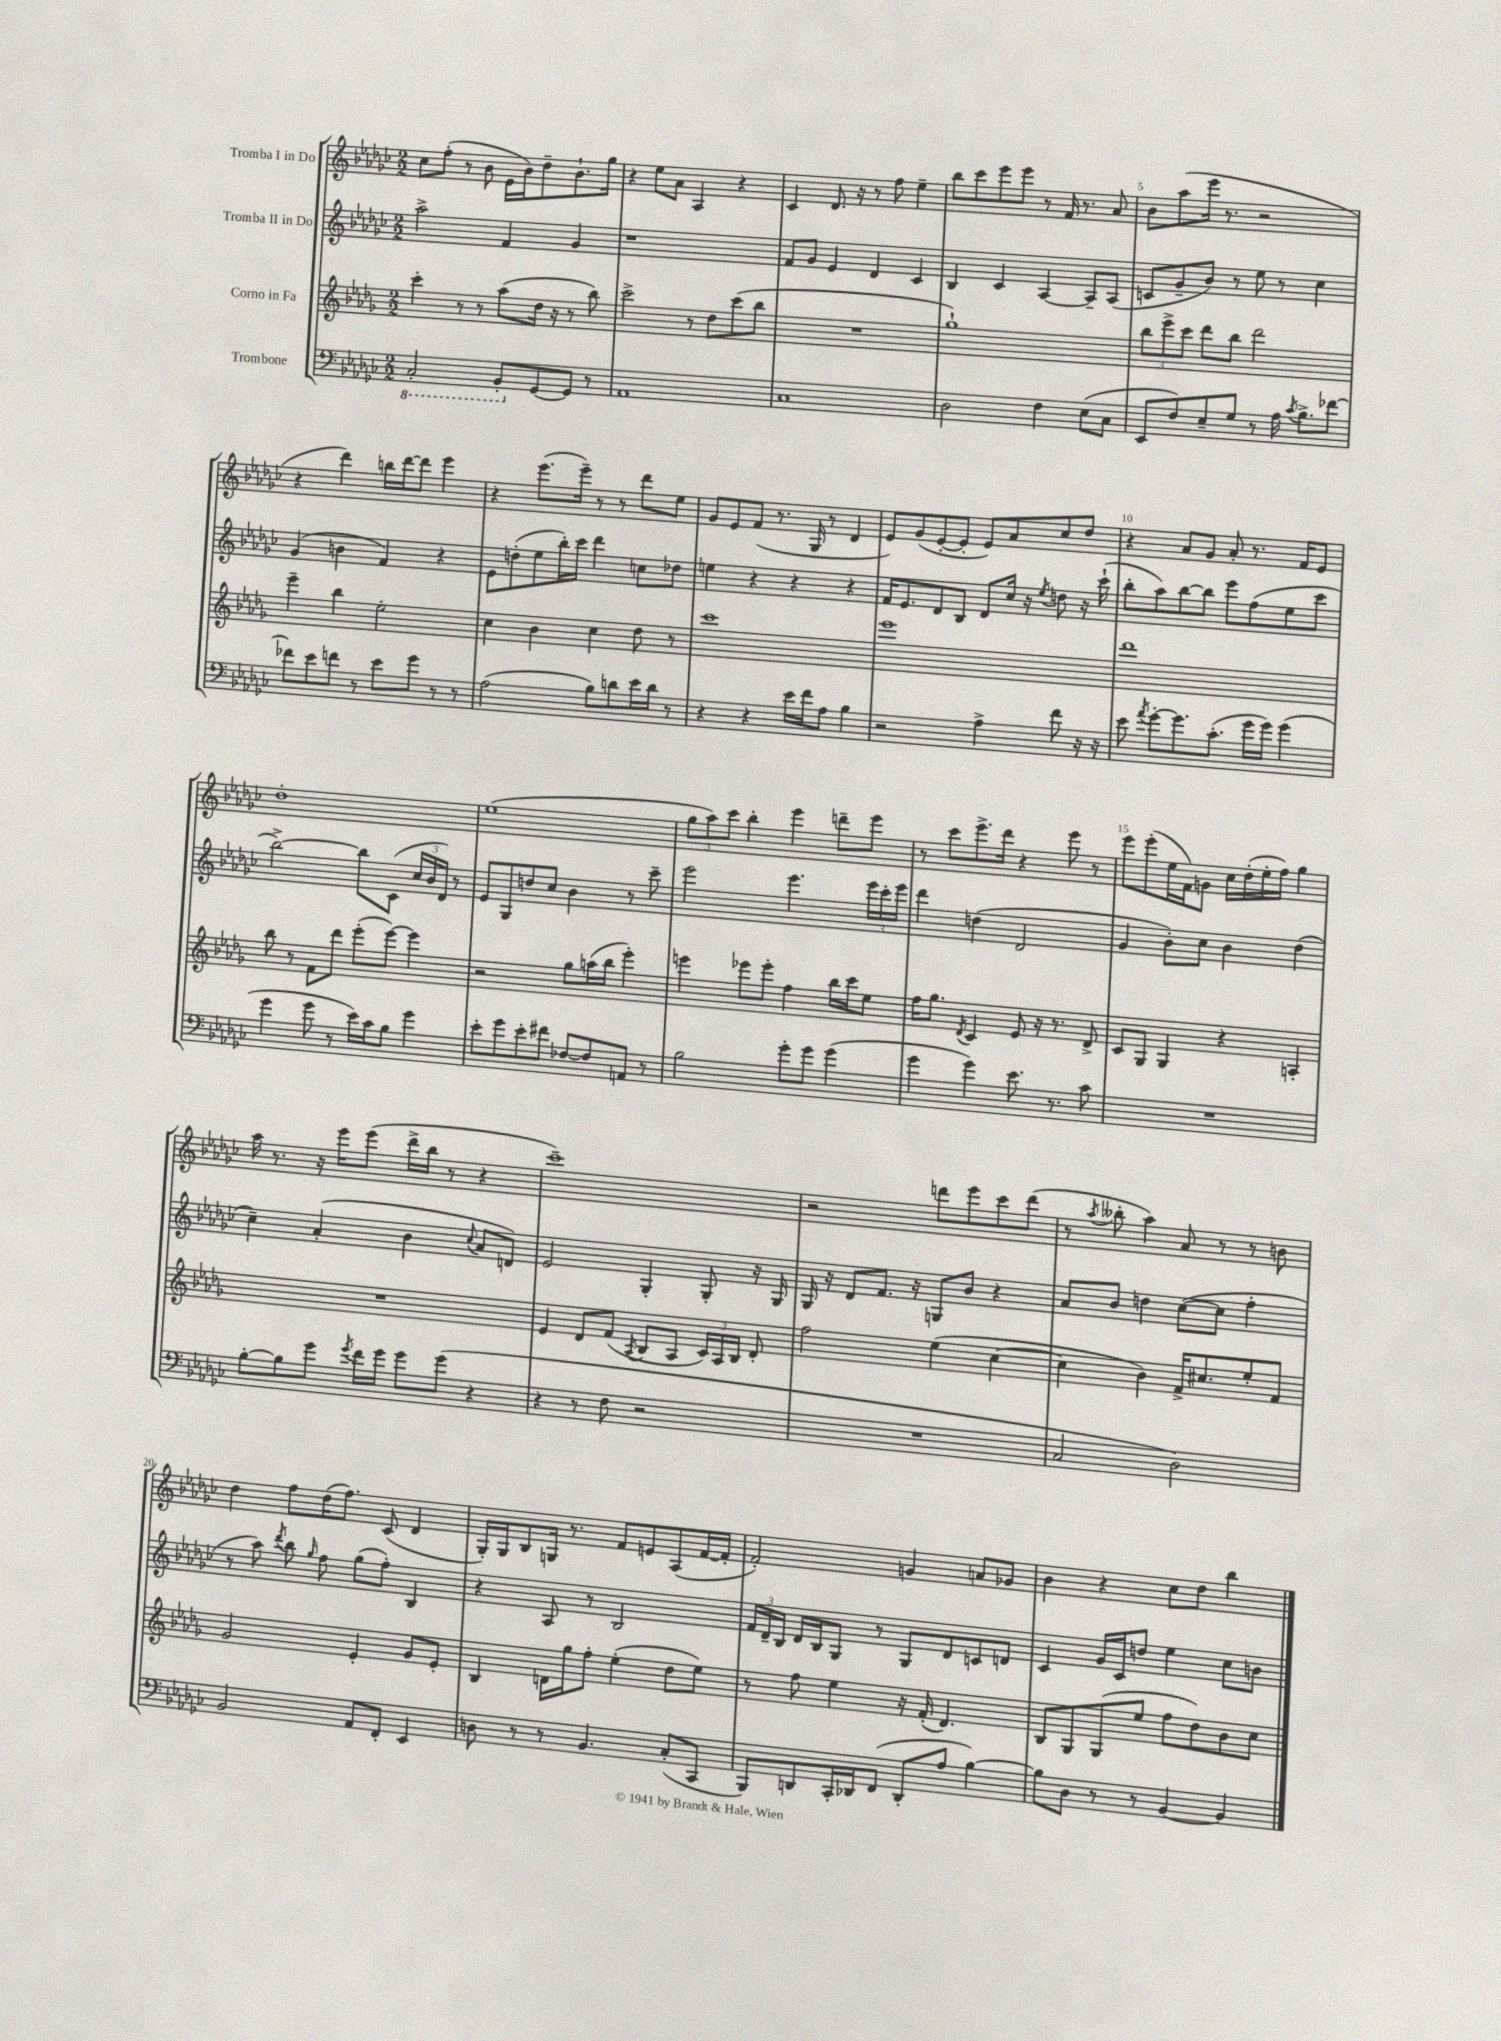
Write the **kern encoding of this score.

**kern	**kern	**kern	**kern
*staff4	*staff3	*staff2	*staff1
*clefF4	*clefG2	*clefG2	*clefG2
*k[b-e-a-d-g-c-]	*k[b-e-a-d-g-]	*k[b-e-a-d-g-c-]	*k[b-e-a-d-g-c-]
*M2/2	*M2/2	*M2/2	*M2/2
2CC-'	4ccc'	2aa-^	8cc-
.	.	.	(8ff'
.	8r	.	8r
.	8r	.	8b-
8BBB-'	(8aa-	4f	16e-
.	.	.	16b-)
[8GG-	16dd-	.	8dd-~
.	16r	.	.
8GG-]	8r	4g-	8.b-`
8r	8bb-)	.	.
.	.	.	16gg-
=	=	=	=
1AA-	2ccc^	1r	4r
.	.	.	8ee-
.	.	.	8a-
.	8r	.	4A-
.	8dd-	.	.
.	(8ccc	.	4r
.	8bb-	.	.
=	=	=	=
1C-	1r	8f	4c-
.	.	8g-	.
.	.	4e-	8.d-
.	.	.	16r
.	.	4d-	8r
.	.	.	8ff
.	.	4c-	4ee-~
=	=	=	=
2D-	1gg-`)	4B-	8bb-
.	.	.	8ccc-
.	.	4c-	8eee-
.	.	.	8eee-
4F	.	[4A-	8r
.	.	.	16f
.	.	.	8.r
(8E-	.	8A-~]	.
8C-	.	(8A-	8a-
=	=	=	=
8EE-	12bb-	8c	8b-
.	12eee-^	.	.
8F)	.	8g-~	(8aa-
.	12ccc	.	.
8E-~	8ddd-	8b-)	16eee-
.	.	.	8.r
8G-	8bb-	8r	.
8r	2ddd-	8ee-	2r
16A-	.	8r	.
8qc-	.	.	.
8.B-^	.	.	.
.	.	4cc-	.
[8f-	.	.	.
=	=	=	=
8f-]	4eee-~	(4g-	4r
8e-	.	.	.
8f	4bb-	4b	4ddd-)
8r	.	.	.
8e-	2ee-'	4f)	16bb
.	.	.	[16ddd-
8g-	.	.	8ddd-]
8r	.	4r	4eee-
8r	.	.	.
=	=	=	=
(2A-	4cc	8e-	4r
.	.	(8dd'	.
.	4b-	8ee-	(8.eee-
.	.	16bb-')	.
.	.	16ccc-	16eee-~)
8B-)	4cc	4ddd-	8r
8d	.	.	8r
16e-	8dd-	8cc	8ddd-
16d	.	.	.
8r	8r	8dd-	8ee-
=	=	=	=
4r	1ccc	4ee	8g-
.	.	.	8e-
4r	.	4r	(8f
.	.	.	8.r
16e-	.	4r	.
16f	.	.	16G-
8A-	.	.	8r
4B-	.	4r	4d-
=	=	=	=
2r	1eee-	16f	8e-)
.	.	8.e-	.
.	.	.	(8g-
.	.	8d-	[8e-'
.	.	8B-	8e-']
4A-^	.	8d-	8e-)
.	.	16cc-	8a-
.	.	16r	.
.	.	8qee-	.
8f	.	8dd	8cc-
16r	.	16r	8dd-
16r	.	(16ccc-`	.
=	=	=	=
8e-	1ddd-	8bb-'	4r
8qa-	.	.	.
[8g-'	.	8aa-)	.
8.g-]	.	[8bb-	8a-
.	.	8bb-]	8g-
(8.c-'	.	.	.
.	.	8eee-	8a-'
16g-	.	(8ff	8.r
16g-)	.	.	.
(4g-	.	8ee-	.
.	.	.	16f
.	.	8ccc-	8e-
=	=	=	=
4g-	8bb-	[2bb-^)	1dd-'
.	8r	.	.
8g-	8f	.	.
8r	8ddd-	.	.
16e-)	(8eee-'	8bb-]	.
16c-	.	.	.
8B-	[8eee-)	(8c-	.
4g-	4eee-]	24cc-	.
.	.	24b-	.
.	.	24d-)	.
.	.	8r	.
=	=	=	=
8e-'	2r	8e-	(1ee-
8g-	.	8G-	.
8e-'	.	8dd	.
8f#	.	8cc-	.
[8F-	8gg-	4b-	.
8F-]	(16aa	.	.
.	16bb-	.	.
8AA	4eee-')	8r	.
8r	.	8ccc-~	.
=	=	=	=
2B-	4eee	2eee-	12gg-
.	.	.	12aa-)
.	.	.	12ccc-
.	8eee-	.	4bb-'
.	8eee-'	.	.
8g-'	4ff	4.eee-	4eee-
8g-	.	.	.
(4g-	16bb-	.	8ddd~
.	16ccc	.	.
.	8ee-	24eee-	8eee-
.	.	24ccc-'	.
.	.	24eee-	.
=	=	=	=
4g-	16ff	4ddd-	8r
.	8.gg-	.	.
.	.	.	8ccc-
.	8qd-	.	.
4g-)	4c	(4dd	8.eee-^
.	.	.	16ddd-
8.e-	8e-	2d-	4r
.	16r	.	.
8.r	8.r	.	.
.	.	.	8eee-
8c-	8d-^	.	8r
=	=	=	=
1r	8c	4g-	8eee-
.	8G-	.	(8eee-'
.	4G-	8b-')	16ee-
.	.	.	16f)
.	.	8cc-	8g
.	4r	4b-	16cc-
.	.	.	(16dd-'
.	.	.	16ee-'
.	.	.	16ff)
.	4A'	(4dd-	4gg-
=	=	=	=
[8B-'	1r	4cc-~)	16aa-
.	.	.	8.r
8B-]	.	.	.
8g-	.	(4a-'	16r
.	.	.	16eee-
8qg-	.	.	.
16f	.	.	(8eee-
16g-	.	.	.
8g-	.	4b-	16ddd-^
.	.	.	16bb-
(8g-	.	.	8r
.	.	8qqcc-	.
4r	.	8a-	4r
.	.	8d)	.
=	=	=	=
4r	4e-	2e-	1ccc-~)
8r	8d-	.	.
8F	(8f	.	.
.	8qA-	.	.
2r	8B-	4G-'	.
.	8A-	.	.
.	24c)	8G-'	.
.	24A-	.	.
.	24B-	.	.
.	8d-'	16r	.
.	.	16G-	.
=	=	=	=
1r	2ff	16G-	2r
.	.	16r	.
.	.	8d-	.
.	.	8.f	.
.	.	16r	.
.	(4ee-	8G	8ddd
.	.	8b-	8eee-
.	[4cc	4r	8ccc-
.	.	.	(8ddd
=	=	=	=
2C-	4cc]	8a-	8r
.	.	.	8qaa-
.	.	8b-	8bb--'
.	4b-)	4dd	4aa-)
2D-)	16f^	([8cc-	8a-
.	8.cc#	.	.
.	.	8cc-]	8r
.	8ee-'	4ff'	8r
.	8f	.	8b
=	=	=	=
2BB-	2g-	8r	4dd-
.	.	8aa-)	.
.	.	8qddd-	.
.	.	8bb-	8ff
.	.	16qqgg-	.
.	.	8ff	(16dd-
.	.	.	8.ff)
8AA-	4e-'	(8gg-	.
8FF'	.	8ff')	(8c-
4EE-	8g-	4B-	4d-
.	8e-'	.	.
=	=	=	=
8D	4B-	4r	16G-')
.	.	.	16G-
8r	.	.	8B-
8r	16d	8A-	16G
.	16gg-	.	8.r
4.BB-	8ff'	8r	.
.	(4ee-'	2B-	8f
.	.	.	8e
(8C-'	8dd-	.	(8A-
8CC-	8ee-)	.	[16f
.	.	.	16f']
=	=	=	=
8BBB-)	8r	24f	2f')
.	.	24d-~	.
.	.	24B-	.
8DD	8ff	16d-	.
.	.	16B-	.
16CC-'	4ee-	8G-	.
16DD-	.	.	.
(8FF	.	8r	.
8DD-'	16r	8G-	4g
.	(16f'	.	.
8A-	4.d-)	8d-	.
[4B-)	.	8c	8a
.	.	8d	8g-
=	=	=	=
8B-]	8B-	4c-	4b-
8D-	8G-	.	.
8r	(8G-	16g-	4r
.	.	16c-	.
8r	8ee-	8dd	.
[4BB-	8ff	4ee-	8cc-
.	8dd-)	.	8dd-
4BB-]	8b-	8cc-	4bb-
.	8cc	8b	.
==	==	==	==
*-	*-	*-	*-
